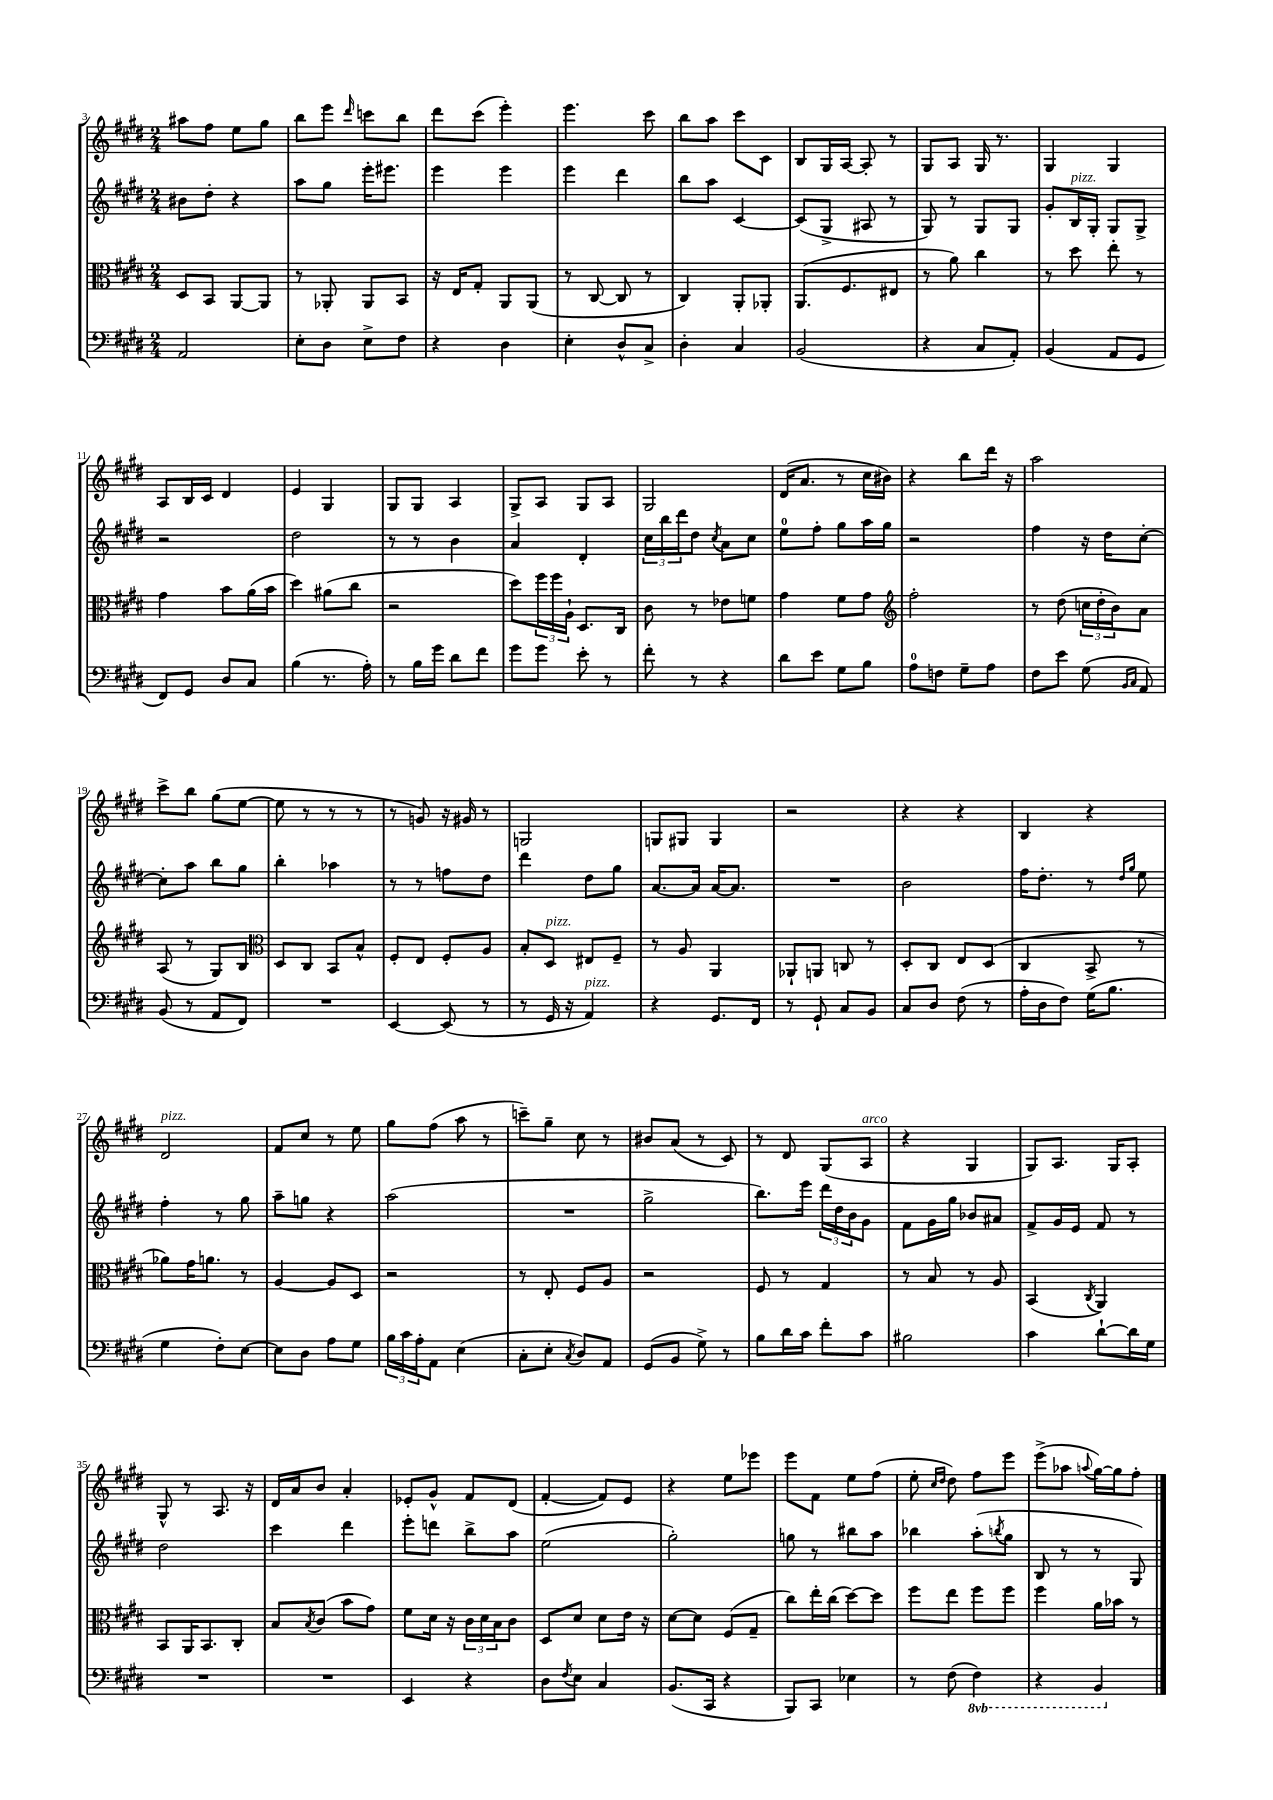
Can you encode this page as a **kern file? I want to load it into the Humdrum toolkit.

**kern	**kern	**kern	**kern
*part4	*part3	*part2	*part1
*staff4	*staff3	*staff2	*staff1
*clefF4	*clefC3	*clefG2	*clefG2
*k[f#c#g#d#]	*k[f#c#g#d#]	*k[f#c#g#d#]	*k[f#c#g#d#]
*M2/4	*M2/4	*M2/4	*M2/4
=3	=3	=3	=3
2AA/	8D#/L	8b#X\L	8aa#X\L
.	8BB/J	8dd#'\J	8ff#\J
.	[8AA/L	4r	8ee\L
.	8AA/J]	.	8gg#\J
=4	=4	=4	=4
8E'\L	8r	8aa\L	8bb\L
8D#\J	8AA-X'/	8gg#\J	8eee\J
.	.	.	16qqddd#/
8E^\L	8AA-/L	16eee'\KL	8cccn\L
.	.	8.eee#X\J	.
8F#\J	8BB/J	.	8bb\J
=5	=5	=5	=5
4r	16r	4eee\	8ddd#\L
.	16E/KL	.	.
.	8G#'/J	.	(8ccc#\J
4D#\	8AA/L	4eee\	4eee'\)
.	(8AA/J	.	.
=6	=6	=6	=6
4E'\	8r	4eee\	4.eee\
.	[8C#/	.	.
8D#^^/L	8C#/]	4ddd#\	.
8C#^/J	8r	.	8ccc#\
=7	=7	=7	=7
4D#'\	4C#/)	8bb\L	8bb\L
.	.	8aa\J	8aa\J
4C#/	8AA'/L	[4c#/	8ccc#\L
.	8AA-X'/J	.	8c#\J
=8	=8	=8	=8
(2BB/	(8.AA/L	(8c#/L]	8B/L
.	.	8G#^/J	16G#/L
.	8.F#/	.	[16A/JJ
.	.	8A#X/	8A'/]
.	8E#X/J	8r	8r
=9	=9	=9	=9
4r	8r	8G#/)	8G#/L
.	8a\)	8r	8A/J
8C#/L	4cc#\	8G#/L	16G#/
.	.	.	8.r
8AA'/J)	.	8G#/J	.
=10	=10	=10	=10
(4BB/	8r	8g#'/L	4G#/
!	!	!LO:TX:a:i:t=pizz.	!
.	8dd#\	16B/L	.
.	.	16G#'/JJ	.
8AA/L	8ee'\	8G#/L	4G#/
8GG#/J	8r	8G#^/J	.
!!LO:LB:g=z
=11	=11	=11	=11
8FF#/L)	4g#\	2r	8A/L
8GG#/J	.	.	16B/L
.	.	.	16c#/JJ
8D#/L	8b\L	.	4d#/
8C#/J	(16a\L	.	.
.	16b\JJ	.	.
=12	=12	=12	=12
(4B\	4dd#\)	2dd#\	4e/
8.r	(8a#X\L	.	4G#/
.	8cc#\J	.	.
16A'\)	.	.	.
=13	=13	=13	=13
8r	2r	8r	8G#/L
16B\LL	.	8r	8G#/J
16g#\JJ	.	.	.
8d#\L	.	4b\	4A/
8f#\J	.	.	.
=14	=14	=14	=14
8g#\L	8dd#\L)	4a/	8G#^/L
8g#\J	24ff#\L	.	8A/J
.	24ff#\	.	.
.	24A`\JJ	.	.
8e'\	8.D#/L	4d#'/	8G#/L
8r	.	.	8A/J
.	16C#/Jk	.	.
=15	=15	=15	=15
8f#'\	8c#\	24cc#\LL	2G#/
.	.	24bb\	.
.	.	24ddd#\J	.
8r	8r	8dd#\J	.
.	.	8qcc#/	.
4r	8e-X\L	8a\L	.
.	8fn\J	8cc#\J	.
=16	=16	=16	=16
8d#\L	4g#\	8ee\L	(16d#/KL
.	.	.	8.a/J
8e\J	.	8ff#'\J	.
8G#\L	8f#\L	8gg#\L	8r
8B\J	8g#\J	16aa\L	16cc#\LL
.	.	16gg#\JJ	16b#X\JJ)
=17	=17	=17	=17
*	*clefG2	*	*
8A\L	2ff#'\	2r	4r
8Fn\J	.	.	.
8G#~\L	.	.	8bb\L
8A\J	.	.	16ddd#\Jk
.	.	.	16r
=18	=18	=18	=18
8F#\L	8r	4ff#\	2aa\
8e\J	(8dd#\	.	.
(8G#\	24ccn\LL	16r	.
.	24dd#'\	.	.
.	.	16dd#\KL	.
.	24b\J)	.	.
16qqBB/LL	.	.	.
16qqC#/JJ	.	.	.
8AA/)	8a\J	[8cc#'\J	.
!!LO:LB:g=z
=19	=19	=19	=19
(8BB/	(8A/	8cc#'\L]	8ccc#^\L
8r	8r	8aa\J	8bb\J
8AA/L	8G#/L)	8bb\L	(8gg#\L
8FF#/J)	8B/J	8gg#\J	[8ee\J
=20	=20	=20	=20
*	*clefC3	*	*
2r	8D#/L	4bb'\	8ee\]
.	8C#/J	.	8r
.	8BB/L	4aa-X\	8r
.	8B^^/J	.	8r
=21	=21	=21	=21
[4EE/	8F#'/L	8r	8r
.	8E/J	8r	8gn/)
(8EE/]	8F#'/L	8ffn\L	16r
.	.	.	16g#X/
8r	8A/J	8dd#\J	8r
=22	=22	=22	=22
8r	8B'/L	4ddd#\	2Gn/
!	!LO:TX:a:i:t=pizz.	!	!
16GG#/	8D#/J	.	.
16r	.	.	.
!LO:TX:a:i:t=pizz.	!	!	!
4AA/)	8E#X/L	8dd#\L	.
.	8F#~/J	8gg#\J	.
=23	=23	=23	=23
4r	8r	[8.a/L	8Gn/L
.	8A/	.	8G#X/J
.	.	16a/Jk]	.
8.GG#/L	4AA/	[16a/KL	4G#/
.	.	8.a/J]	.
16FF#/Jk	.	.	.
=24	=24	=24	=24
8r	8AA-X`/L	2r	2r
8GG#`/	8AAn/J	.	.
8C#/L	8Cn/	.	.
8BB/J	8r	.	.
=25	=25	=25	=25
8C#/L	8D#'/L	2b\	4r
8D#/J	8C#/J	.	.
(8F#\	8E/L	.	4r
8r	(8D#/J	.	.
=26	=26	=26	=26
16A'\LL	4C#/	16ff#\KL	4B/
16D#\J	.	8.dd#'\J	.
8F#\J)	.	.	.
(16G#\KL	8BB^/	8r	4r
8.B\J	.	.	.
.	.	16qqdd#/LL	.
.	.	16qqgg#/JJ	.
.	8r	8ee\	.
!!LO:LB:g=z
=27	=27	=27	=27
!	!	!	!LO:TX:a:i:t=pizz.
4G#\	8a-X\L)	4ff#'\	2d#/
.	16g#\K	.	.
.	8.an\J	.	.
8F#'\L)	.	8r	.
[8E\J	8r	8gg#\	.
=28	=28	=28	=28
8E\L]	[4A/	8aa~\L	8f#/L
8D#\J	.	8ggn\J	8cc#/J
8A\L	8A/L]	4r	8r
8G#\J	8D#/J	.	8ee\
=29	=29	=29	=29
24B\LL	2r	(2aa\	8gg#\L
24c#\	.	.	.
24A'\J	.	.	.
8AA\J	.	.	(8ff#\J
(4E\	.	.	8aa\
.	.	.	8r
=30	=30	=30	=30
8C#'\L	8r	2r	8cccn~\L)
8E'\J	8E'/	.	8gg#~\J
8qC#/	.	.	.
8D#/L)	8F#/L	.	8cc#\
8AA/J	8A/J	.	8r
=31	=31	=31	=31
(8GG#/L	2r	2gg#^\	8b#X/L
8BB/J	.	.	(8a/J
8G#^\)	.	.	8r
8r	.	.	8c#/)
=32	=32	=32	=32
8B\L	8F#/	8.bb\L)	8r
16d#\L	8r	.	8d#/
16c#\JJ	.	16eee\Jk	.
8f#'\L	4G#/	24ddd#\LL	(8G#/L
.	.	24dd#\	.
.	.	24b\J	.
!	!	!	!LO:TX:a:i:t=arco
8c#\J	.	8g#\J	8A/J
=33	=33	=33	=33
2B#X\	8r	8f#\L	4r
.	8B/	16g#\L	.
.	.	16gg#\JJ	.
.	8r	8b-X/L	4G#/
.	8A/	8a#X/J	.
=34	=34	=34	=34
4c#\	(4BB/	8f#^/L	8G#/L)
.	.	16g#/L	8.A/J
.	.	16e/JJ	.
.	8qC#/	.	.
[8d#`\L	4AA/)	8f#/	.
.	.	.	16G#/KL
16d#\L]	.	8r	8A'/J
16G#\JJ	.	.	.
!!LO:LB:g=z
=35	=35	=35	=35
2r	8BB/L	2dd#\	8G#^^/
.	16AA/K	.	8r
.	8.BB/	.	.
.	.	.	8.A/
.	8C#'/J	.	.
.	.	.	16r
=36	=36	=36	=36
2r	8B/L	4ccc#\	16d#/LL
.	.	.	16a/J
.	8qB/	.	.
.	(8c#/J	.	8b/J
.	8b\L	4ddd#\	4a'/
.	8g#\J)	.	.
=37	=37	=37	=37
4EE/	8f#\L	8eee'\L	8e-X'/L
.	16d#\Jk	8dddn\J	8g#^^/J
.	16r	.	.
4r	24c#\LL	8bb^\L	8f#/L
.	24d#\	.	.
.	24B\J	.	.
.	8c#\J	8aa\J	(8d#/J
=38	=38	=38	=38
8D#\L	8D#/L	(2ee\	[4f#'/
8qF#/	.	.	.
8E\J	8d#/J	.	.
4C#/	8d#\L	.	8f#/L])
.	16e\Jk	.	8e/J
.	16r	.	.
=39	=39	=39	=39
(8.BB/L	[8d#\L	2gg#'\)	4r
.	8d#\J]	.	.
16CC#/Jk	.	.	.
4r	(8F#/L	.	8ee\L
.	8G#~/J	.	8eee-X\J
=40	=40	=40	=40
8BBB/L)	8cc#\L)	8ggn\	8eee\L
8CC#/J	16ee'\L	8r	8f#\J
.	(16cc#\JJ	.	.
4E-X\	[8dd#\L)	8bb#X\L	8ee\L
.	8dd#\J]	8aa\J	(8ff#\J
=41	=41	=41	=41
8r	8ff#\L	4bb-X\	8ee'\
.	.	.	16qqcc#/LL
.	.	.	16qqdd#/JJ
(8F#\	8ee\J	.	8dd#\)
*8ba	*	*	*
4FF#\)	8ff#\L	(8aa'\L	8ff#\L
.	.	8qbbn/	.
.	8ff#\J	8gg#\J	8eee\J
=42	=42	=42	=42
4r	4ff#\	8B/	(8eee^\L
.	.	8r	8aa-X\J
.	.	.	8qqaan/
4BBB/	16a\LL	8r	[16gg#\LL)
.	16b-X\JJ	.	16gg#\J]
.	8r	8G#/)	8ff#'\J
*X8ba	*	*	*
==	==	==	==
*-	*-	*-	*-
